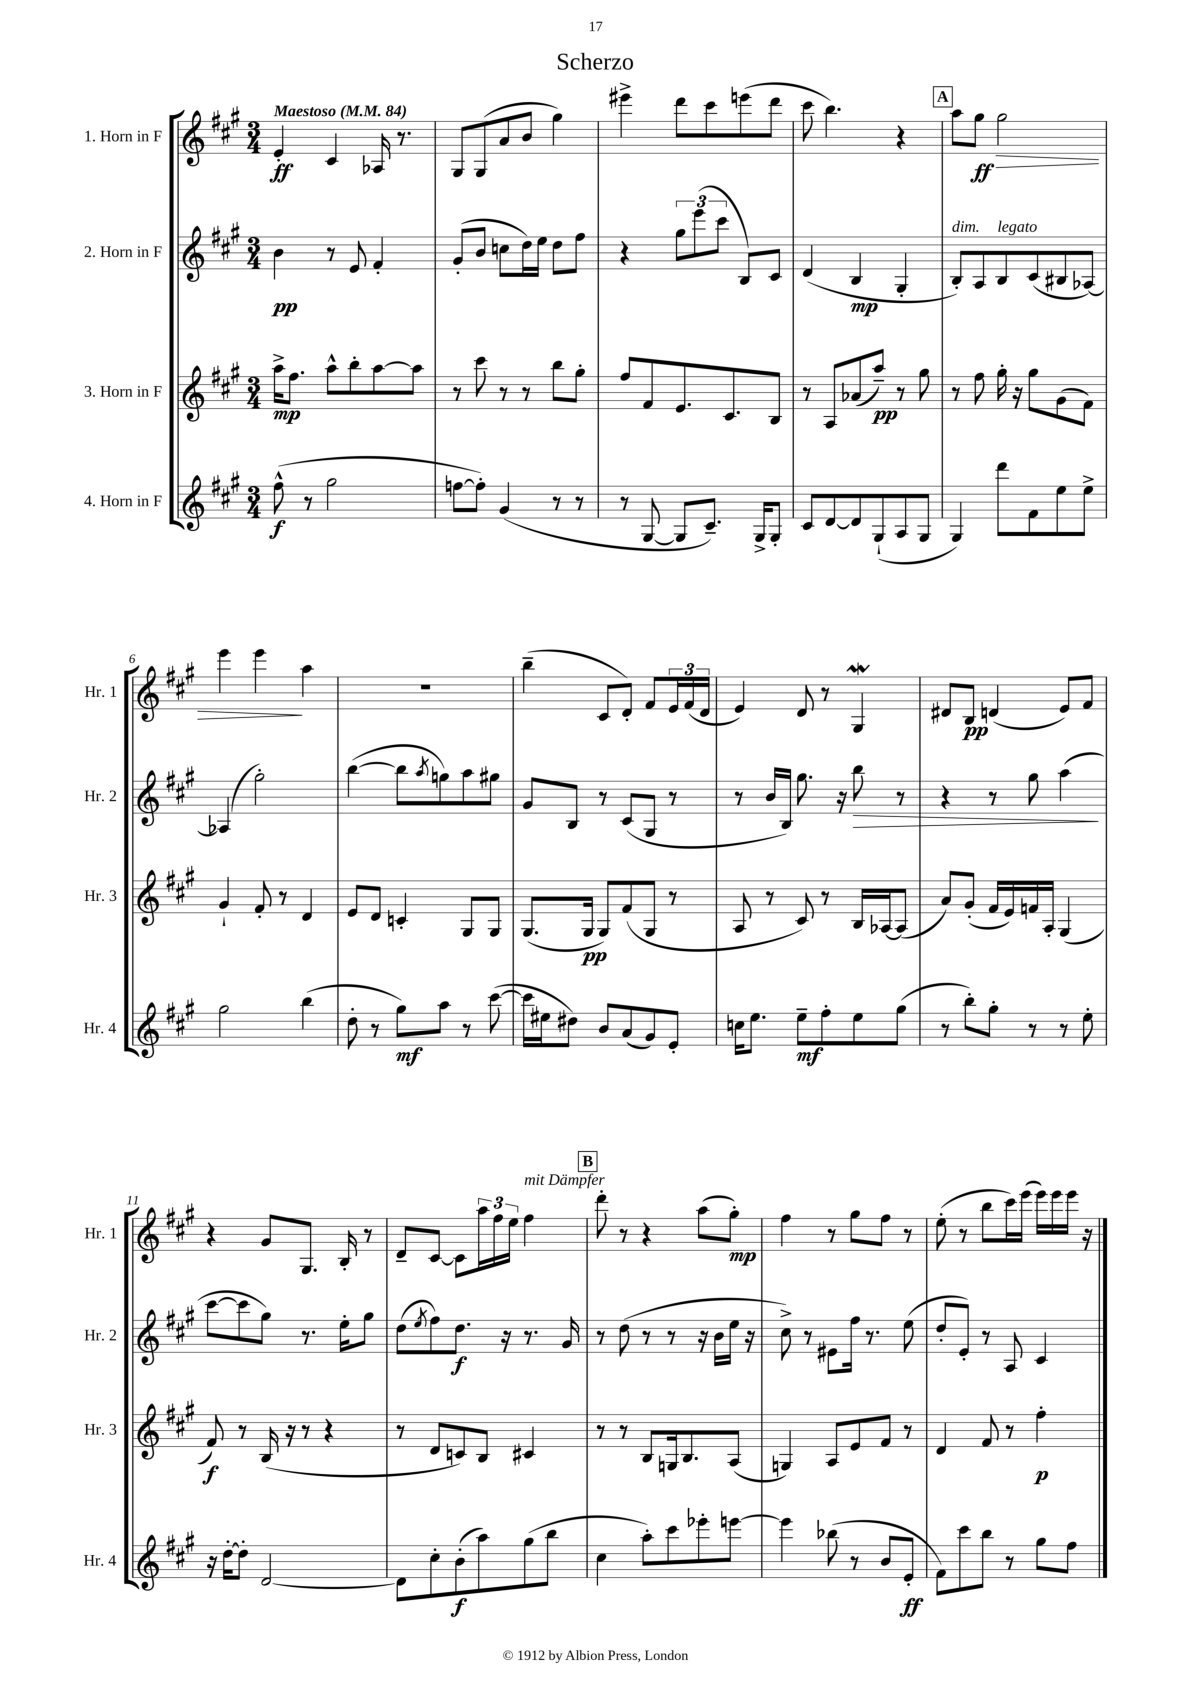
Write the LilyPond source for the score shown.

\header { title = "Scherzo" }
<<
\new StaffGroup <<
\new Staff = "s0" \with { instrumentName = "1. Horn in F" shortInstrumentName = "Hr. 1" } {
    \clef treble \key a \major \numericTimeSignature \time 3/4 \tempo "Maestoso" 4 = 84
    e'4-.\ff cis'4 aes16 r8. |
    gis8 gis8( a'8 b'8 gis''4) |
    eis'''4-> d'''8 cis'''8 e'''8( d'''8 |
    cis'''8 b''4.) r4 |
    \mark \markup { \box "A" } a''8 gis''8\ff\> gis''2 |
    e'''4 e'''4\! a''4 |
    R2. |
    b''4--( cis'8 d'8-.) fis'8 \tuplet 3/2 { e'16 fis'16( d'16 } |
    e'4) d'8 r8 gis4\mordent |
    dis'8 b8\pp d'4( e'8) fis'8 |
    r4 gis'8 gis8. b16-. r8 |
    d'8-- cis'8~ cis'8 \tuplet 3/2 { a''16 fis''16 e''16 } fis''4^\markup { \italic "mit Dämpfer" } |
    \mark \markup { \box "B" } d'''8-. r8 r4 a''8( gis''8-.\mp) |
    fis''4 r8 gis''8 fis''8 r8 |
    e''8-.( r8 b''8 cis'''16) e'''16( e'''16) e'''16 e'''16 r16 \bar "|." |
}
\new Staff = "s1" \with { instrumentName = "2. Horn in F" shortInstrumentName = "Hr. 2" } {
    \clef treble \key a \major \numericTimeSignature \time 3/4
    b'4\pp r8 e'8 fis'4-. |
    gis'8-.( b'8 c''8 d''16) e''16 d''8 fis''8 |
    r4 \tuplet 3/2 { gis''8 e'''8( cis'''8 } b8) cis'8 |
    d'4( b4\mp gis4-. |
    \mark \markup { \box "A" } b8-.^\markup { \italic "dim." }) a8 b8^\markup { \italic "legato" } cis'8( bis8 aes8~) |
    aes4( gis''2-.) |
    b''4~( b''8 \acciaccatura { a''8 } g''8) a''8 gis''8 |
    gis'8 b8 r8 cis'8( gis8 r8 |
    r8 b'16 b16) gis''8. r16 b''8\> r8 |
    r4 r8 gis''8 a''4\!( |
    cis'''8~ cis'''8 gis''8) r8. e''16-. gis''8 |
    d''8( \acciaccatura { e''8 } fis''8) d''8.\f r16 r8. gis'16 |
    \mark \markup { \box "B" } r8 d''8( r8 r8 r16 b'16 e''16 r16 |
    cis''8->) r8 eis'8 fis''16 r8. e''8( |
    d''8-. e'8-.) r8 a8 cis'4 \bar "|." |
}
\new Staff = "s2" \with { instrumentName = "3. Horn in F" shortInstrumentName = "Hr. 3" } {
    \clef treble \key a \major \numericTimeSignature \time 3/4
    a''16->\mp fis''8. a''8-^ b''8-. a''8~ a''8 |
    r8 cis'''8 r8 r8 b''8 gis''8-. |
    fis''8 fis'8 e'8. cis'8. b8 |
    r8 a8 aes'8( a''8--\pp) r8 gis''8 |
    \mark \markup { \box "A" } r8 fis''8 gis''16-. r16 gis''8 gis'8( fis'8) |
    gis'4-! fis'8-. r8 d'4 |
    e'8 d'8 c'4-. gis8 gis8 |
    gis8.( gis16\pp gis8) fis'8( gis8 r8 |
    a8 r8 cis'8) r8 b16 aes16~ aes8( |
    a'8) gis'8-.( fis'16 e'16) f'16 a16-. gis4( |
    fis'8\f) r8 b16( r16 r8 r4 |
    r8 d'8 c'8) b8 cis'4 |
    \mark \markup { \box "B" } r8 r8 b8 g16 b8. a8( |
    g4) a8 e'8 fis'8 r8 |
    d'4 fis'8 r8 fis''4-.\p \bar "|." |
}
\new Staff = "s3" \with { instrumentName = "4. Horn in F" shortInstrumentName = "Hr. 4" } {
    \clef treble \key a \major \numericTimeSignature \time 3/4
    fis''8-^\f( r8 gis''2 |
    f''8~ f''8-.) gis'4( r8 r8 |
    r8 gis8~ gis8 cis'8.--) gis16-> gis8-. |
    cis'8 d'8~ d'8 gis8-!( a8 gis8 |
    \mark \markup { \box "A" } gis4) d'''8 fis'8 e''8 e''8-> |
    gis''2 b''4( |
    d''8-. r8 gis''8\mf) a''8 r8 cis'''8~( |
    cis'''16 eis''16 dis''8) b'8 a'8( gis'8) e'8-. |
    c''16 e''8. e''8--\mf fis''8-. e''8 gis''8( |
    r8 b''8-.) gis''8-. r8 r8 e''8-. |
    r16 d''16~-. d''8-. d'2~ |
    d'8 cis''8-. b'8-.\f( a''8) gis''8( b''8 |
    \mark \markup { \box "B" } cis''4 a''8-.) cis'''8 ees'''8-. e'''8~ |
    e'''4 bes''8( r8 b'8 e'8-.\ff |
    fis'8) cis'''8 b''8 r8 gis''8 fis''8 \bar "|." |
}
>>
>>
